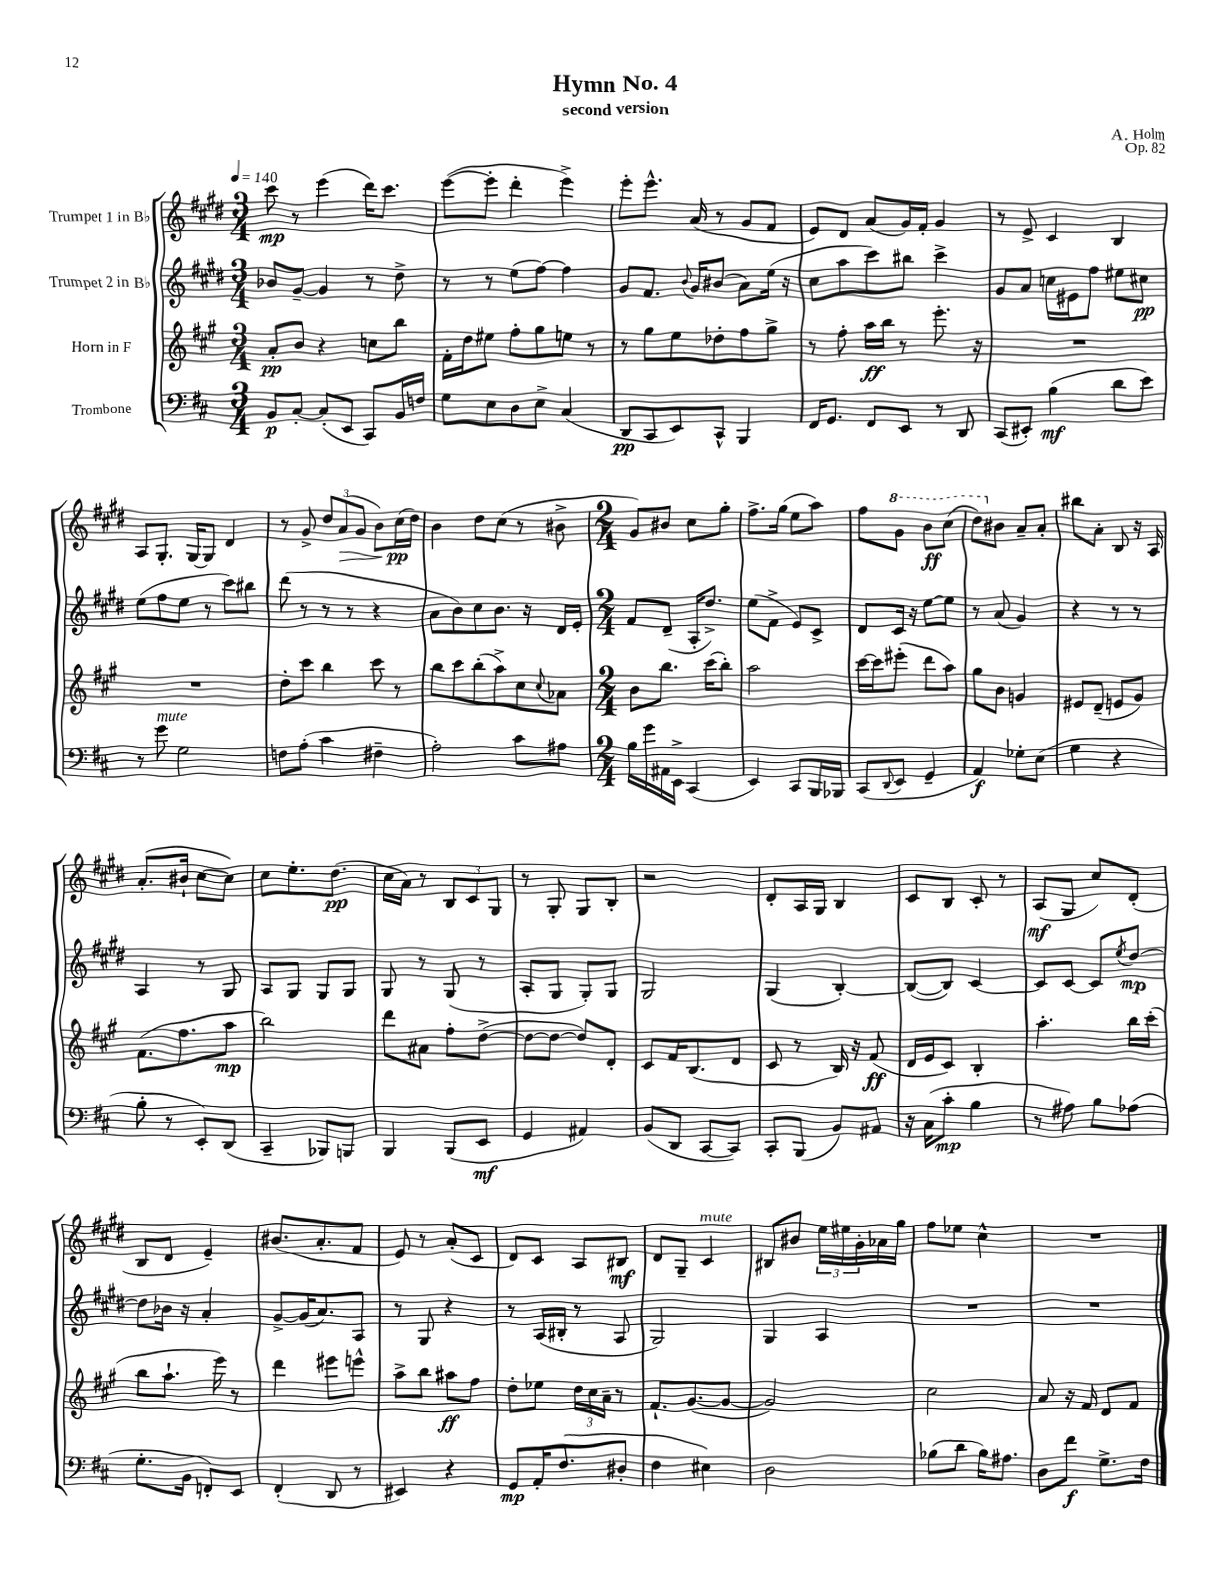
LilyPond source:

\header { title = "Hymn No. 4" composer = "A. Holm" subtitle = "second version" opus = "Op. 82" }
<<
\new StaffGroup <<
\new Staff = "s0" \with { instrumentName = "Trumpet 1 in Bb" } {
    \clef treble \key e \major \numericTimeSignature \time 3/4 \tempo 4 = 140
    cis'''8\mp r8 e'''4( dis'''16) cis'''8. |
    e'''8~( e'''8-. dis'''4-. e'''4->) |
    e'''8-. e'''8.-^ a'16( r8 gis'8 fis'8 |
    e'8) dis'8 a'8( gis'16) fis'16-. gis'4 |
    r8 e'8-> cis'4 b4 |
    a8 gis8.-. gis16~ gis8 dis'4 |
    r8 gis'8-> \tuplet 3/2 { dis''8 a'8\>( gis'8 } b'8) cis''16\pp\!( dis''16) |
    b'4 dis''8 cis''8( r8 bis'8-> |
    \numericTimeSignature \time 2/4 gis'8) bis'8 cis''8 gis''8-. |
    fis''8.-> gis''16( e''8 a''8) |
    fis''8 \ottava #1 gis''8 b''8\ff cis'''8( |
    dis'''8) \ottava #0 bis'8 a'8-- a'8-. |
    bis''8 a'8-. b8 r16 a16 |
    a'8.-.( bis'16-! cis''8~ cis''8) |
    cis''8 e''8.-. dis''8.\pp( |
    cis''16 a'16) r8 \tuplet 3/2 { b8 cis'8 gis8 } |
    r8 gis8-. gis8 b8-. |
    r2 |
    dis'8-. a16 gis16 b4 |
    cis'8 b8 cis'8-. r8 |
    a8\mf( gis8 cis''8) dis'8-.( |
    b8 dis'8 e'4--) |
    bis'8.( a'8.-. fis'8 |
    e'8) r8 a'8-.( cis'8 |
    dis'8) cis'8 a8 bis8\mf |
    dis'8 gis8-- cis'4^\markup { \italic "mute" } |
    bis8 bis'8 \tuplet 3/2 { e''16 eis''16 gis'16-. } aes'16 gis''16 |
    fis''8 ees''8 cis''4-^ |
    R2 \bar "|." |
}
\new Staff = "s1" \with { instrumentName = "Trumpet 2 in Bb" } {
    \clef treble \key e \major \numericTimeSignature \time 3/4
    bes'8 gis'8~-- gis'4 r8 dis''8-> |
    r8 r8 e''8( fis''8~) fis''4 |
    gis'8 fis'8. \appoggiatura { b'8 } gis'16 bis'8( a'8) e''16( r16 |
    cis''8 a''8 cis'''8) bis''8 cis'''4-> |
    gis'8 a'8 c''16 eis'16 fis''8 eis''8 cis''8\pp |
    e''8( fis''8 e''8 r8 cis'''8) bis''8 |
    dis'''8( r8 r8 r8 r4 |
    a'8 b'8) cis''8 b'8. r16 dis'16 e'16-. |
    \numericTimeSignature \time 2/4 fis'8 dis'8--( a16-. dis''8.->) |
    e''8( fis'8-> e'8) cis'8-> |
    dis'8 cis'16 r16 e''8~ e''8 |
    r8 a'8( gis'4) |
    r4 r8 r8 |
    a4 r8 gis8 |
    a8 gis8 gis8 gis8 |
    gis8 r8 gis8( r8 |
    a8-. gis8 gis8-.) gis8 |
    gis2 |
    gis4( b4~-.) |
    b8~( b8) cis'4~ |
    cis'8 cis'8~ cis'8 \acciaccatura { e''8 } dis''8~\mp |
    dis''8 bes'16 r16 a'4-. |
    gis'8~-> gis'16( a'8.) a8 |
    r8 gis8 r4 |
    r8 a16( bis16-. r8 a8 |
    gis2) |
    gis4 a4 |
    R2 |
    R2 \bar "|." |
}
\new Staff = "s2" \with { instrumentName = "Horn in F" } {
    \clef treble \key a \major \numericTimeSignature \time 3/4
    a'8-.\pp b'8 r4 c''8 b''8 |
    fis'16-. d''16 eis''8 fis''8-. gis''8 e''8 r8 |
    r8 gis''8 e''8 des''8-. fis''8 gis''8-> |
    r8 fis''8-. a''16\ff b''16 r8 e'''8.-. r16 |
    R2. |
    R2. |
    d''8-. cis'''8 b''4 cis'''8 r8 |
    b''8 cis'''8 b''8-.( a''8->) cis''8 \appoggiatura { cis''8 } aes'8 |
    \numericTimeSignature \time 2/4 b'8 b''8. cis'''16( b''8-.) |
    a''2 |
    cis'''16~ cis'''16 eis'''8-.( d'''8 a''8) |
    gis''8 b'8 g'4 |
    eis'8 d'8--( e'8 gis'8) |
    fis'8.( fis''8. a''8\mp |
    b''2) |
    d'''8 ais'8 fis''8-. d''8~->( |
    d''8~ d''8~ d''8) d'8-. |
    cis'8 fis'16 b8.( d'8 |
    cis'8 r8 b16) r16 fis'8\ff( |
    d'16 e'16 cis'8) b4-. |
    a''4.-. b''16 cis'''16-.( |
    b''8 a''8.-! e'''16) r8 |
    d'''4 eis'''8 e'''8-^ |
    a''8-> b''8 ais''8\ff fis''8 |
    d''8-. ees''8 \tuplet 3/2 { d''16 cis''16 a'16-- } r8 |
    fis'8.-! gis'8.~( gis'8~ |
    gis'2) |
    cis''2 |
    a'8 r16 fis'16 d'8 fis'8 \bar "|." |
}
\new Staff = "s3" \with { instrumentName = "Trombone" } {
    \clef bass \key d \major \numericTimeSignature \time 3/4
    b,8\p cis8~-. cis8-.( e,8 cis,8) b,16 f16 |
    g8 e8 d8 e8-> cis4( |
    d,8\pp cis,8 e,8) cis,8-^ b,,4 |
    fis,16 g,8. fis,8 e,8 r8 d,8 |
    cis,8( eis,8-.) b4\mf( d'8 e'8) |
    r8 g'8^\markup { \italic "mute" } g2 |
    f8 a8-.( cis'4 fis4-- |
    a2-.) cis'8 ais8 |
    \numericTimeSignature \time 2/4 b16 g'16 ais,16 e,16-> cis,4( |
    e,4) cis,8 b,,16 bes,,16 |
    cis,8( \appoggiatura { d,8 } e,8 g,4-- |
    a,4\f) ges8-. e8( |
    g4 r4 |
    b8-. r8 e,8-.) d,8( |
    cis,4-- bes,,8) b,,8 |
    b,,4 b,,8( e,8\mf |
    g,4 ais,4) |
    b,8( d,8 cis,8~ cis,8) |
    cis,8-. b,,8( b,8) ais,8 |
    r16 cis16( cis'8-.\mp b4 |
    r8 ais8) b8 aes8( |
    g8.-. b,16 f,8-.) e,8 |
    fis,4-.( d,8 r8 |
    eis,4) r4 |
    g,8\mp a,16-. fis8.( dis8-. |
    fis4 eis4) |
    d2 |
    bes8( d'8 bes16) ais8. |
    d8 fis'8\f g8.-> fis16 \bar "|." |
}
>>
>>
\layout { \context { \Score \remove "Bar_number_engraver" } }
